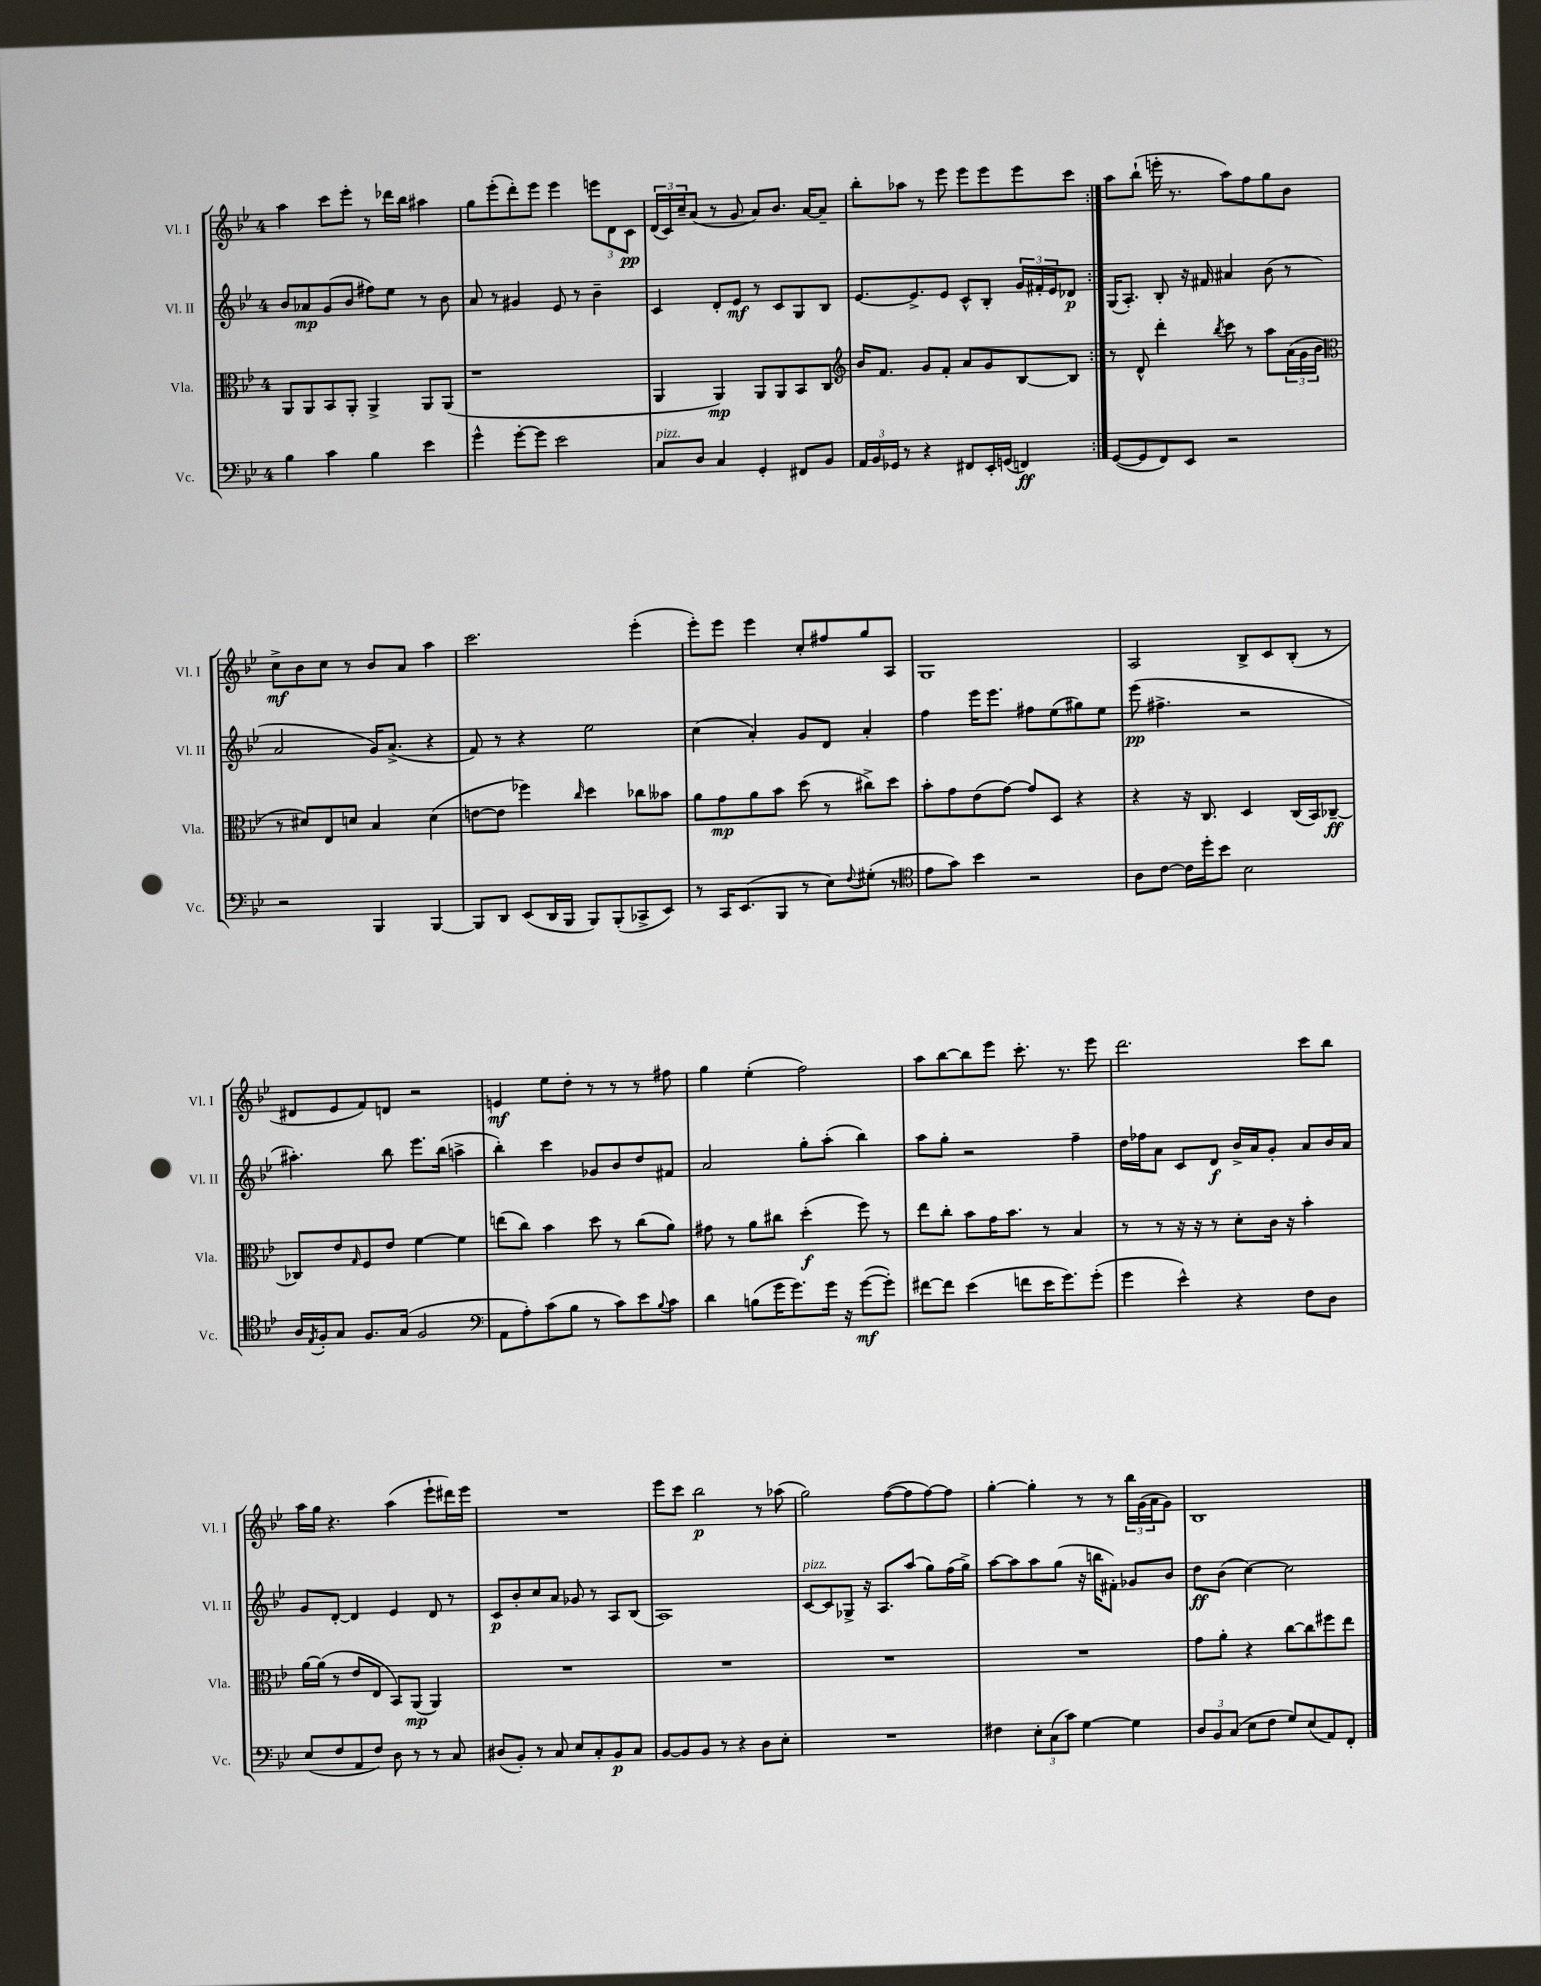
<<
\new StaffGroup <<
\new Staff = "s0" \with { instrumentName = "Vl. I" shortInstrumentName = "Vl. I" } {
    \clef treble \key bes \major \once \override Staff.TimeSignature.style = #'single-digit \time 4/4
    \repeat volta 2 { a''4 c'''8 ees'''8-. r8 des'''16 bes''16 ais''4 |
    g''8 ees'''8-.( d'''8-.) ees'''8 ees'''4 \tuplet 3/2 { e'''8 d'8 c'8\pp } |
    \tuplet 3/2 { d'16( c'16) c''16-- } a'8( r8 g'8 a'8) bes'8. a'16~ a'8-- |
    bes''8-. aes''8 r8 ees'''8 ees'''8 ees'''8 ees'''8 c'''8 | }
    a''8 bes''8-!( e'''16-. r8. a''8) f''8 g''8 bes'8 |
    c''8->\mf bes'8 c''8 r8 bes'8 a'8 a''4 |
    c'''2. ees'''4-.( |
    ees'''8-.) ees'''8 ees'''4 c''8-. fis''8 g''8 a8 |
    g1 |
    a2 bes8-> c'8 bes8-.( r8 |
    dis'8 ees'8 f'8) d'8 r2 |
    e'4\mf ees''8 d''8-. r8 r8 r8 fis''8 |
    g''4 ees''4-.( f''2) |
    a''8 bes''8~ bes''8 ees'''8 c'''8.-. r8. ees'''8 |
    d'''2. c'''8 bes''8 |
    a''16 g''16 r4. a''4( ees'''8-! dis'''16) ees'''16 |
    R1 |
    ees'''8 c'''8 bes''2\p r8 aes''8( |
    g''2) f''8~( f''8 f''8~) f''8 |
    g''4~-. g''4-. r8 r8 \tuplet 3/2 { bes''16 g'16( a'16 } g'8) |
    bes1 \bar "|." |
}
\new Staff = "s1" \with { instrumentName = "Vl. II" shortInstrumentName = "Vl. II" } {
    \clef treble \key bes \major \once \override Staff.TimeSignature.style = #'single-digit \time 4/4
    \repeat volta 2 { bes'8 aes'8\mp g'8( bes'8 fis''8) ees''8 r8 bes'8 |
    a'8 r8 gis'4 ees'8 r8 bes'4-- |
    c'4 d'8-. ees'8\mf r8 c'8 g8 bes8 |
    ees'8.~ ees'8.-> ees'8 c'8-^ bes8-. \tuplet 3/2 { g'16 fis'16-. ees'16 } des'8\p | }
    g16( a8.-.) bes8-. r16 fis'16 ais'4 bes'8( r8 |
    a'2 g'16) a'8.->( r4 |
    f'8) r8 r4 ees''2 |
    c''4( a'4-.) g'8 d'8 a'4-. |
    f''4 ees'''16 ees'''8. fis''8 ees''8( gis''8) ees''8 |
    ees'''8\pp( fis''4.-> r2 |
    ais''4.-.) bes''8 ees'''8. bes''16( a''4-> |
    bes''4-.) c'''4 ges'8 bes'8 d''8 fis'8 |
    a'2 g''8-. a''8-.( bes''4) |
    a''8 g''8-. r2 f''4-- |
    d''16 fes''16 a'8 c'8 d'8\f bes'16-> a'16 g'8-. a'8 bes'16 a'16 |
    g'8 d'8~-. d'4 ees'4 d'8 r8 |
    c'8\p bes'8-. c''8 a'8 ges'8 r8 a8 bes8( |
    a1) |
    c'8~^\markup { \italic "pizz." } c'8 ges8-> r16 a8. a''8( g''8) f''16( g''16->) |
    a''8~ a''8 a''8 g''8( r16 b''16 fis'8-.) ges'8 bes'8 |
    d''8\ff bes'8( c''4~) c''2 \bar "|." |
}
\new Staff = "s2" \with { instrumentName = "Vla." shortInstrumentName = "Vla." } {
    \clef alto \key bes \major \once \override Staff.TimeSignature.style = #'single-digit \time 4/4
    \repeat volta 2 { a,8 a,8 bes,8 a,8-. a,4-> a,8 a,8( |
    r1 |
    a,4 a,4\mp) a,8 a,8 bes,8 c8 |
    \clef treble bes'16 f'8. g'8 f'8-. a'8 g'8 bes8~ bes8 | }
    r8 d'8-^ d'''4-. \acciaccatura { bes''8 } c'''8 r8 a''8 \tuplet 3/2 { a'16( g'16 bes'16 } |
    \clef alto r8 dis'8) ees8 d'8 bes4 d'4( |
    e'8~ e'8 fes''4) \grace { c''16 } d''4 ces''8 beses'8 |
    a'8 g'8\mp a'8 bes'8 d''8( r8 cis''8->) d''8 |
    bes'8-. g'8 ees'8( g'8~) g'8 d8 r4 |
    r4 r16 c8. d4 c16( bes,16) ces8~--\ff |
    ces8 ees'8 \grace { g16 } f8 ees'8 f'4~ f'4 |
    e''8( c''8) bes'4 d''8 r8 c''8( a'8) |
    gis'8 r8 a'8 cis''8 d''4-.\f( f''8) r8 |
    ees''8 c''8-. bes'8 g'16 bes'8. r8 bes4 |
    r8 r8 r16 r16 r8 d'8-. c'16 r16 bes'4-. |
    a'16~ a'16( r8 ees'8 ees8 bes,8) a,8\mp( a,4) |
    R1 |
    R1 |
    R1 |
    R1 |
    g'8 a'8-. r4 c''8~ c''8 fis''8 ees''8 \bar "|." |
}
\new Staff = "s3" \with { instrumentName = "Vc." shortInstrumentName = "Vc." } {
    \clef bass \key bes \major \once \override Staff.TimeSignature.style = #'single-digit \time 4/4
    \repeat volta 2 { bes4 c'4 bes4 ees'4 |
    g'4-^ g'8~-. g'8 ees'2 |
    c8^\markup { \italic "pizz." } d8 c4 g,4-. fis,8 bes,8 |
    \tuplet 3/2 { a,16 bes,16 ges,16 } r8 r4 fis,8 ees,16-. g,16( f,4\ff) | }
    g,8~( g,8 f,8) ees,8 r2 |
    r2 bes,,4 bes,,4~ |
    bes,,8 d,8 ees,8( d,16 bes,,16 bes,,8) bes,,8-.( ces,8-> ees,8) |
    r8 c,16 ees,8.( bes,,8 r8 ees8) \appoggiatura { f8 } gis8-.( r8 |
    \clef tenor ees'8 g'8) bes'4 r2 |
    a8 c'8~ c'16 d''16-. bes'8 bes2 |
    a16 \acciaccatura { ees8 } f16-. g8 f8. g16( f2 |
    \clef bass a,8 a8-.) c'8( bes8 r8 c'8) ees'8 \appoggiatura { bes8 } c'8 |
    d'4 b8( g'16 g'8.) g'16 r16 g'8~\mf( g'8-.) |
    fis'8~ fis'8 ees'4( f'8 ees'16 g'8.) g'8-.( |
    g'4 ees'4-^) r4 f8 d8 |
    ees8( f8 a,8 f8) d8 r8 r8 c8 |
    dis8( bes,8-.) r8 c8 ees8 c8-. bes,8\p c8 |
    bes,8~ bes,8 bes,8 r8 r4 d8 ees8-. |
    R1 |
    fis4 \tuplet 3/2 { ees8-. c8( c'8) } g4~ g4 |
    \tuplet 3/2 { d8 bes,8 c8( } ees8 f8 g8) ees8( a,8) f,8-. \bar "|." |
}
>>
>>
\layout { \context { \Score \remove "Bar_number_engraver" } }
